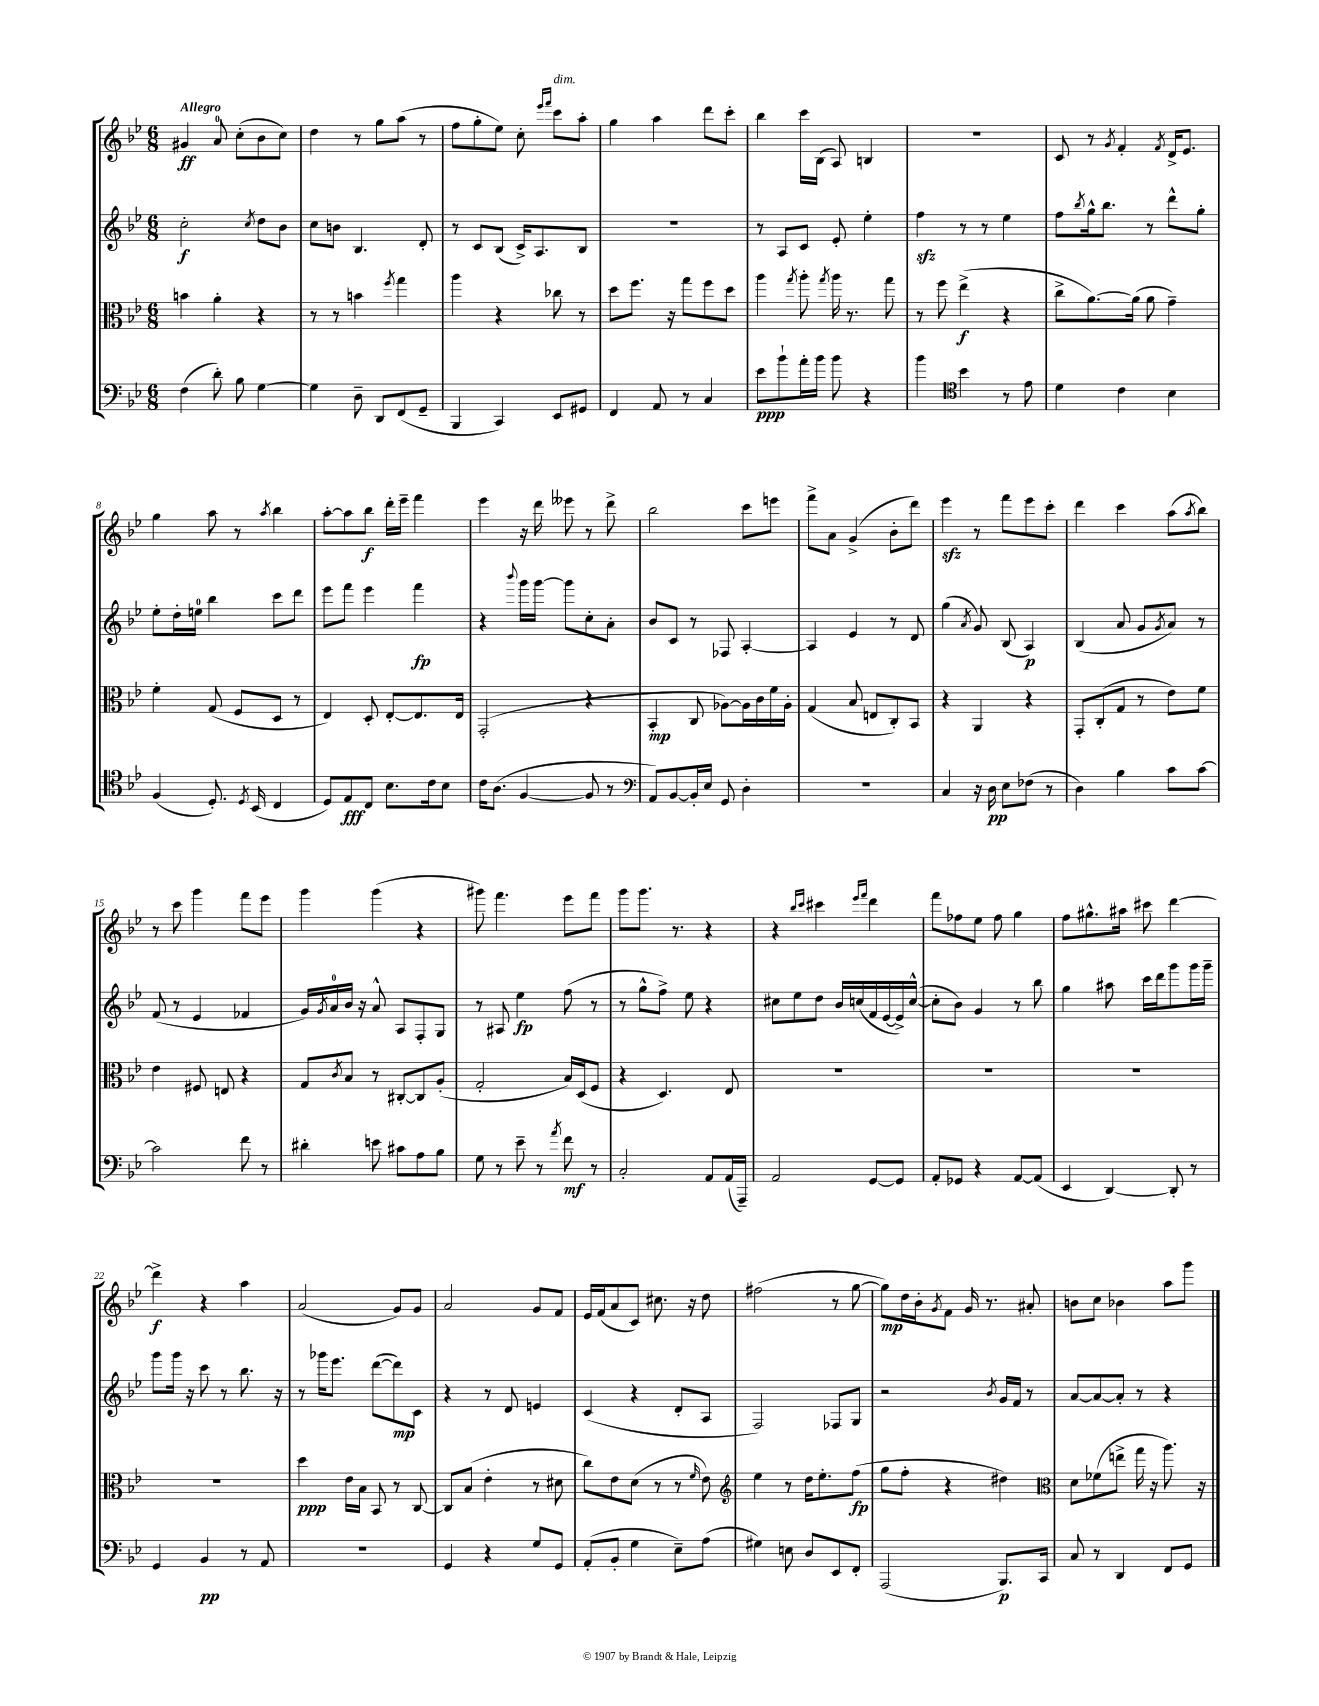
<<
\new StaffGroup <<
\new Staff = "s0" {
    \clef treble \key bes \major \numericTimeSignature \time 6/8 \tempo "Allegro"
    gis'4\ff a'8-0 c''8-.( bes'8 c''8) |
    d''4 r8 g''8 a''8( r8 |
    f''8 g''8-. ees''8) c''8-. \grace { ees'''16 f'''16 } c'''8^\markup { \italic "dim." } a''8-. |
    g''4 a''4 d'''8 c'''8-. |
    bes''4 c'''16 bes16( a8) b4 |
    R2. |
    c'8 r8 \acciaccatura { g'8 } f'4-. \acciaccatura { f'8 } d'16-> ees'8. |
    g''4 a''8 r8 \acciaccatura { a''8 } bes''4 |
    a''8~-. a''8 bes''8\f d'''16-. ees'''16-- f'''4 |
    ees'''4 r16 d'''16 eeses'''8 r8 d'''8-> |
    bes''2 c'''8 e'''8 |
    f'''8-> a'8 g'4->( bes'8-. d'''8) |
    ees'''4\sfz r8 f'''8 ees'''8 c'''8-. |
    d'''4 c'''4 a''8( \acciaccatura { a''8 } bes''8) |
    r8 c'''8 g'''4 f'''8 ees'''8 |
    g'''4 g'''4( r4 |
    gis'''8) f'''4. ees'''8 f'''8 |
    g'''8 g'''8. r8. r4 |
    r4 \grace { bes''16 c'''16 } cis'''4 \grace { ees'''16 f'''16 } d'''4 |
    f'''8 fes''8 ees''8 fes''8 g''4 |
    f''8 gis''8.-^ ais''16 cis'''8 d'''4~ |
    d'''4->\f r4 a''4 |
    a'2( g'8) g'8 |
    a'2 g'8 f'8 |
    ees'16 f'16( a'8 c'8) cis''8. r16 d''8 |
    fis''2( r8 g''8~ |
    g''8\mp) d''16 bes'16-. \acciaccatura { g'8 } f'8 g'16 r8. ais'8-. |
    b'8 c''8 bes'4 a''8 g'''8 \bar "|." |
}
\new Staff = "s1" {
    \clef treble \key bes \major \numericTimeSignature \time 6/8
    c''2-.\f \acciaccatura { c''8 } d''8 bes'8 |
    c''8 b'8 bes4. d'8-. |
    r8 c'8 bes8( c'16->) a8. bes8 |
    R2. |
    r8 a8 c'8 ees'8-. ees''4-. |
    f''4\sfz r8 r8 ees''4 |
    f''8 \acciaccatura { bes''8 } g''16-^ bes''8. r8 d'''8-^ g''8-. |
    ees''8-. d''16-. e''16-0 bes''4 c'''8 d'''8 |
    ees'''8 f'''8 ees'''4 f'''4\fp |
    r4 \appoggiatura { bes'''8 } g'''16 g'''16~ g'''8 c''8-. a'8-. |
    bes'8 c'8 r8 fes8 a4~-. |
    a4 ees'4 r8 d'8 |
    g''4( \acciaccatura { a'8 } g'8) bes8( a4\p) |
    bes4( a'8 g'8 \acciaccatura { g'8 } a'8) r8 |
    f'8( r8 ees'4 fes'4 |
    g'16) \acciaccatura { g'8 } a'16-0 bes'16 r16 a'8-^ a8 f8-. g8 |
    r8 ais8 ees''4\fp f''8( r8 |
    r8 g''8-^ f''8->) ees''8 r4 |
    cis''8 ees''8 d''8 bes'16 c''16( f'16 ees'16~ ees'16->) c''16~-^( |
    c''8-. bes'8) g'4 r8 bes''8 |
    g''4 ais''8 c'''16 d'''16 g'''8 g'''16 g'''16-- |
    g'''8 g'''16 r16 c'''8 r8 bes''8. r16 |
    r8 ges'''16 ees'''8. d'''8~( d'''8\mp) c'8 |
    r4 r8 d'8 e'4 |
    c'4( r4 d'8-. a8 |
    f2) fes8 g8 |
    r2 \acciaccatura { bes'8 } g'16 f'16 r8 |
    a'8~ a'8~ a'8-. r8 r4 \bar "|." |
}
\new Staff = "s2" {
    \clef alto \key bes \major \numericTimeSignature \time 6/8
    b'4 a'4-. r4 |
    r8 r8 b'4 \acciaccatura { f''8 } g''4 |
    a''4 r4 ces''8 r8 |
    d''8 f''8. r16 g''8 f''8 d''8 |
    a''4 \acciaccatura { g''8 } a''8-. \acciaccatura { g''8 } a''16 r8. g''8 |
    r8 f''8 ees''4->\f( r4 |
    c''8-> a'8.~) a'16( a'8 g'4--) |
    f'4-. g8( f8 d8 r8 |
    ees4) d8-. ees8~-. ees8. ees16 |
    g,2-.( r4 |
    bes,4-.\mp c8 aes8~) aes16 c'16 f'16 aes16-. |
    g4( bes8 e8 c8-.) bes,8 |
    r4 a,4 r4 |
    g,8-. c8-.( g8 r8 ees'8) f'8 |
    ees'4 fis8 e8 r4 |
    g8 \acciaccatura { c'8 } bes8 r8 cis8~-. cis8 a8-.( |
    g2-. bes16) d16( f8 |
    r4 d4.) ees8 |
    R2. |
    R2. |
    R2. |
    R2. |
    d''4\ppp ees'16 bes16 bes,8 r8 c8~ |
    c8 bes8( ees'4-. r8 dis'8 |
    c''8) ees'8 d'8( r8 r8 \grace { f'16 } ees'8) |
    \clef treble ees''4 r8 d''16 ees''8.-. f''8\fp( |
    g''8 f''8-. r4 dis''4) |
    \clef alto d'8 fes'8( e''8-> g''16 r16 a''8.) r16 \bar "|." |
}
\new Staff = "s3" {
    \clef bass \key bes \major \numericTimeSignature \time 6/8
    f4( d'8-.) bes8 g4~ |
    g4 d8-- d,8 f,8( g,8-- |
    bes,,4 c,4) ees,8 gis,8 |
    f,4 a,8 r8 c4 |
    ees'8\ppp bes'8-! a'16-. bes'16 bes'8 r4 |
    bes'4 \clef tenor bes'4 r8 ees'8 |
    d'4 c'4 bes4 |
    f4( d8.-.) \acciaccatura { d8 } bes,16( c4 |
    d8) ees8\fff c8 bes8. c'16 bes8 |
    c'16 a8.( f4~ f8 r8 |
    \clef bass a,8) bes,8~ bes,16-. ees16 g,8 d4-. |
    R2. |
    c4 r16 d16\pp ees8 fes8( r8 |
    d4) bes4 c'8 c'8~ |
    c'2 f'8 r8 |
    dis'4-. e'8 cis'8 a8 bes8 |
    g8 r8 ees'8-- r8 \acciaccatura { a'8 } f'8\mf r8 |
    c2-. a,8 a,16( a,,16--) |
    a,2 g,8~ g,8 |
    a,8-. ges,8 r4 a,8~ a,8( |
    ees,4 d,4~) d,8-. r8 |
    g,4 bes,4\pp r8 a,8 |
    R2. |
    g,4 r4 g8 g,8 |
    a,8-.( bes,8-. g4 ees8--) a8( |
    gis4) e8 d8 ees,8 f,8-. |
    a,,2( bes,,8.\p) c,16 |
    c8 r8 d,4 f,8 g,8 \bar "|." |
}
>>
>>
